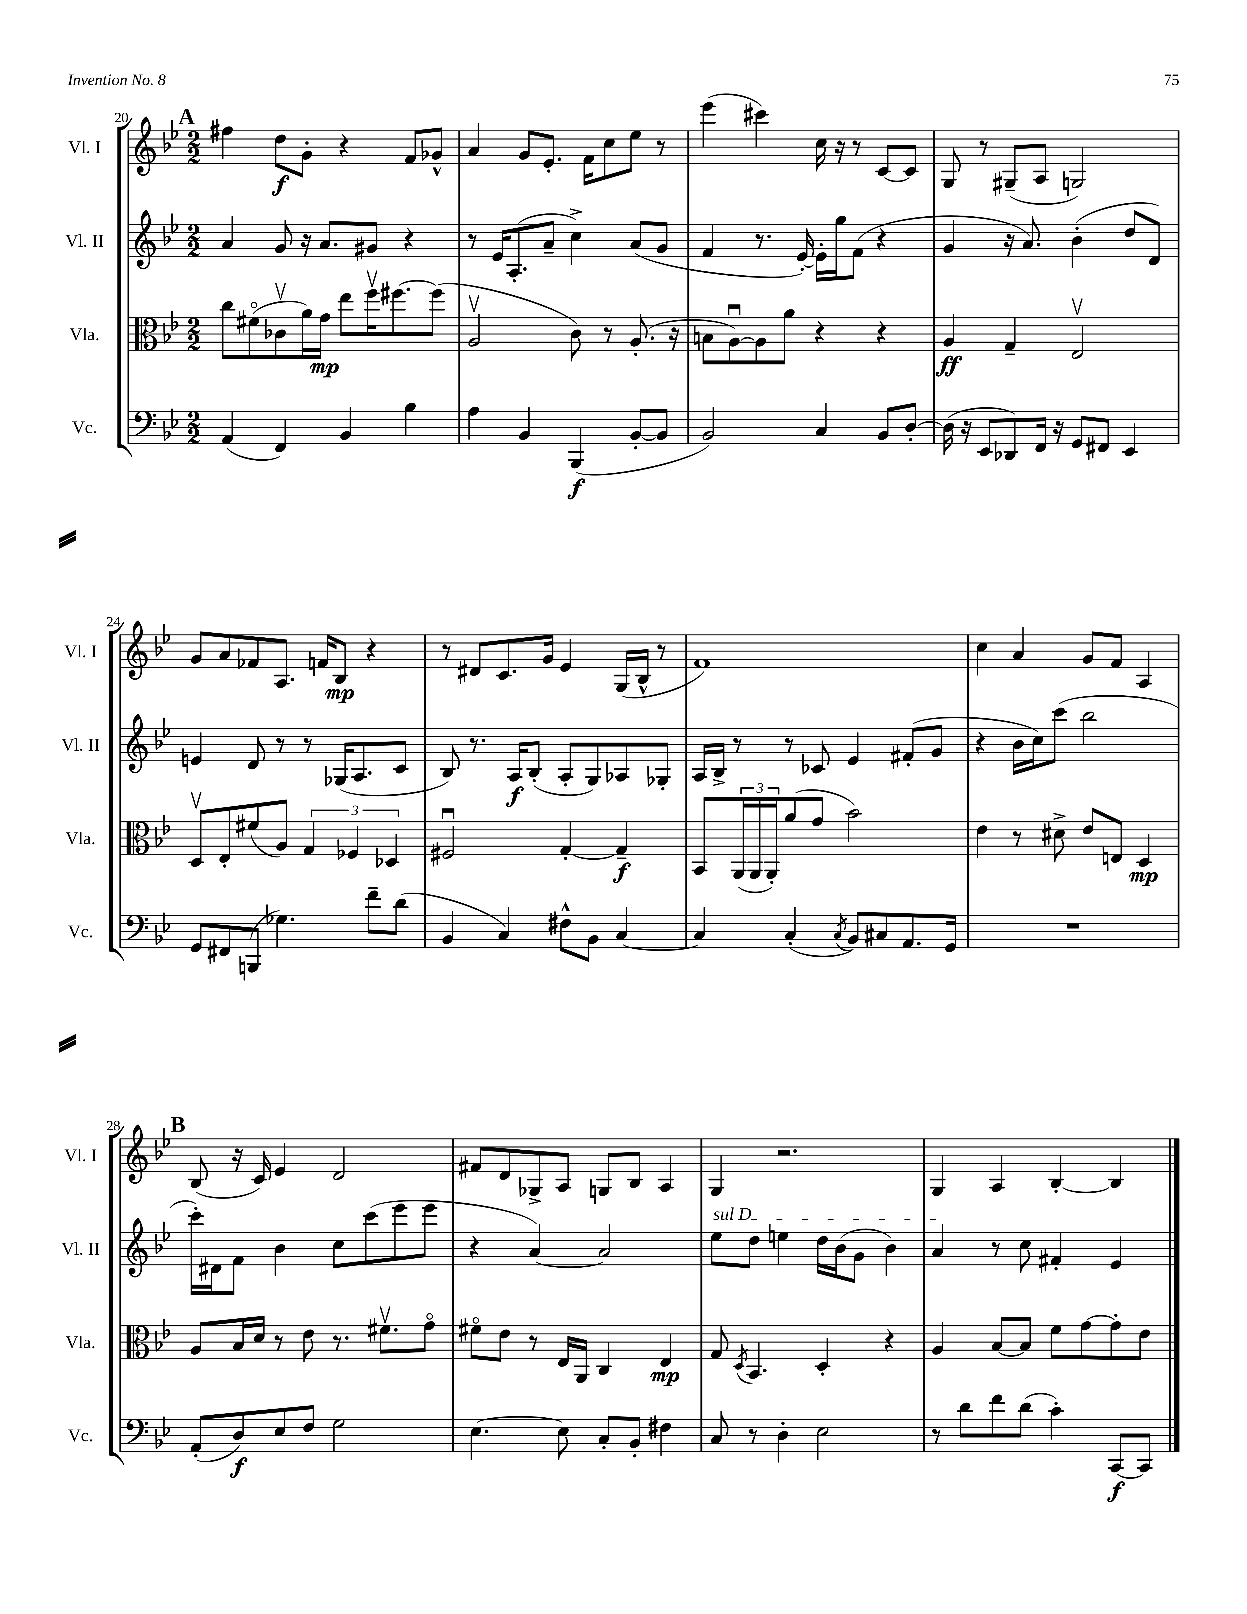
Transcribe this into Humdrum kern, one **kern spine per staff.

**kern	**dynam	**kern	**dynam	**kern	**dynam	**kern	**dynam
*part4	*part4	*part3	*part3	*part2	*part2	*part1	*part1
*staff4	*staff4	*staff3	*staff3	*staff2	*staff2	*staff1	*staff1
*I"Vc.	*	*I"Vla.	*	*I"Vl. II	*	*I"Vl. I	*
*I'Vc.	*	*I'Vla.	*	*I'Vl. II	*	*I'Vl. I	*
*clefF4	*	*clefC3	*	*clefG2	*	*clefG2	*
*k[b-e-]	*	*k[b-e-]	*	*k[b-e-]	*	*k[b-e-]	*
*M2/2	*	*M2/2	*	*M2/2	*	*M2/2	*
!!LO:REH:place=s1:t=A
=20	=20	=20	=20	=20	=20	=20	=20
(4AA/	.	8cc\L	.	4a/	.	4ff#X\	.
.	.	(8f#X\	.	.	.	.	.
4FF/)	.	8c-Xv\	.	8g/	.	8dd\L	f
.	.	16a\L)	.	16r	.	8g'\J	.
.	.	16g\JJ	mp	8.a/L	.	.	.
4BB-/	.	8ee-\L	.	.	.	4r	.
.	.	16ffv\K	.	8g#X/J	.	.	.
.	.	[8.ff#X\	.	.	.	.	.
4B-\	.	.	.	4r	.	8f/L	.
.	.	(8ff#\J]	.	.	.	8g-X^^/J	.
=21	=21	=21	=21	=21	=21	=21	=21
4A\	.	2Av/	.	8r	.	4a/	.
.	.	.	.	16e-/KL	.	.	.
.	.	.	.	(8.A'/	.	.	.
4BB-/	.	.	.	.	.	8g/L	.
.	.	.	.	8a~/J	.	8.e-'/J	.
(4BBB-/	f	8c\)	.	4cc^\)	.	.	.
.	.	.	.	.	.	16f\KL	.
.	.	8r	.	.	.	8cc\	.
[8BB-'/L	.	(8.A'/	.	(8a/L	.	8ee-\J	.
8BB-/J]	.	.	.	8g/J	.	8r	.
.	.	16r	.	.	.	.	.
=22	=22	=22	=22	=22	=22	=22	=22
2BB-/)	.	8Bn\L	.	4f/	.	(4eee-\	.
.	.	[8Au\)	.	.	.	.	.
.	.	8A\]	.	8.r	.	4ccc#X\)	.
.	.	8a\J	.	.	.	.	.
.	.	.	.	[16e-'/)	.	.	.
4C/	.	4r	.	16e-'\LL]	.	16cc\	.
.	.	.	.	16gg\J	.	16r	.
.	.	.	.	(8f\J	.	8r	.
8BB-/L	.	4r	.	4r	.	[8c/L	.
[8D'/J	.	.	.	.	.	8c/J]	.
=23	=23	=23	=23	=23	=23	=23	=23
(16D\]	.	4A/	ff	4g/	.	8G/	.
16r	.	.	.	.	.	.	.
8EE-/L	.	.	.	.	.	8r	.
8DD-X/)	.	4G~/	.	16r	.	(8G#X~/L	.
.	.	.	.	8.a/)	.	.	.
16FF/Jk	.	.	.	.	.	8A/J	.
16r	.	.	.	.	.	.	.
8GG/L	.	2E-v/	.	(4b-'\	.	2Gn/)	.
8FF#X/J	.	.	.	.	.	.	.
4EE-/	.	.	.	8dd/L	.	.	.
.	.	.	.	8d/J)	.	.	.
!!LO:LB:g=z
=24	=24	=24	=24	=24	=24	=24	=24
8GG/L	.	8Dv/L	.	4en/	.	8g/L	.
8FF#X/	.	8E-'/	.	.	.	8a/	.
(8BBBn/J	.	(8f#X/	.	8d/	.	8f-X/	.
4.G-X\)	.	8A/J)	.	8r	.	8.A/J	.
.	.	6G/	.	8r	.	.	.
.	.	.	.	.	.	16fn/KL	.
.	.	.	.	(16G-X/KL	.	8B-/J	mp
.	.	6F-X/	.	.	.	.	.
.	.	.	.	8.A/	.	.	.
8f~\L	.	.	.	.	.	4r	.
.	.	6D-X/	.	.	.	.	.
(8d\J	.	.	.	8c/J	.	.	.
=25	=25	=25	=25	=25	=25	=25	=25
4BB-/	.	2F#Xu/	.	8B-/)	.	8r	.
.	.	.	.	8.r	.	8d#X/L	.
4C/)	.	.	.	.	.	8.c/	.
.	.	.	.	16A/KL	f	.	.
.	.	.	.	(8B-'/J	.	.	.
.	.	.	.	.	.	16g/Jk	.
8F#X^^\L	.	[4G'/	.	8A'/L	.	4e-/	.
8BB-\J	.	.	.	8G/)	.	.	.
[4C/	.	4G~/]	f	8A-X/	.	(16G/LL	.
.	.	.	.	.	.	16B-^^/JJ	.
.	.	.	.	8G-X'/J	.	8r	.
=26	=26	=26	=26	=26	=26	=26	=26
4C/]	.	8BB-/L	.	16A/LL	.	1f)	.
.	.	.	.	16B-^/JJ	.	.	.
.	.	(24AA/L	.	8r	.	.	.
.	.	24AA/	.	.	.	.	.
.	.	24AA'/J)	.	.	.	.	.
(4C'/	.	(8a/	.	8r	.	.	.
.	.	8g/J	.	8c-X/	.	.	.
8qC/	.	.	.	.	.	.	.
8BB-/L)	.	2b-\)	.	4e-/	.	.	.
8C#X/	.	.	.	.	.	.	.
8.AA/	.	.	.	(8f#X'/L	.	.	.
.	.	.	.	8g/J	.	.	.
16GG/Jk	.	.	.	.	.	.	.
=27	=27	=27	=27	=27	=27	=27	=27
1r	.	4e-\	.	4r	.	4cc\	.
.	.	8r	.	16b-\LL	.	4a/	.
.	.	.	.	16cc\J)	.	.	.
.	.	8d#X^\	.	(8ccc\J	.	.	.
.	.	8e-/L	.	2bb-\	.	8g/L	.
.	.	8En/J	.	.	.	8f/J	.
.	.	4D/	mp	.	.	4A/	.
!!LO:LB:g=z
!!LO:REH:place=s1:t=B
=28	=28	=28	=28	=28	=28	=28	=28
(8AA'/L	.	8A/L	.	16ccc'\LL)	.	(8B-/	.
.	.	.	.	16d#X\J	.	.	.
8D/)	f	16B-/L	.	8f\J	.	16r	.
.	.	16d/JJ	.	.	.	16c/)	.
8E-/	.	8r	.	4b-\	.	4e-/	.
8F/J	.	8e-\	.	.	.	.	.
2G\	.	8.r	.	8cc\L	.	2d/	.
.	.	.	.	(8ccc\	.	.	.
.	.	8.f#Xv\L	.	.	.	.	.
.	.	.	.	8eee-\	.	.	.
.	.	8g\J	.	8eee-\J	.	.	.
=29	=29	=29	=29	=29	=29	=29	=29
[4.E-\	.	8f#X\L	.	4r	.	8f#X/L	.
.	.	8e-\J	.	.	.	8d/	.
.	.	8r	.	[4a/)	.	8G-X^/	.
8E-\]	.	16E-/LL	.	.	.	8A/J	.
.	.	16AA/JJ	.	.	.	.	.
8C'/L	.	4C/	.	2a/]	.	8Gn/L	.
8BB-'/J	.	.	.	.	.	8B-/J	.
4F#X\	.	4E-/	mp	.	.	4A/	.
=30	=30	=30	=30	=30	=30	=30	=30
!	!	!	!	!LO:TX:a:i:t=sul D	!	!	!
8C/	.	8G/	.	8ee-\L	.	4G/	.
.	.	8qD/	.	.	.	.	.
8r	.	4.BB-/	.	8dd\J	.	.	.
4D'\	.	.	.	4een\	.	2.r	.
2E-\	.	4D'/	.	16dd\LL	.	.	.
.	.	.	.	(16b-\J	.	.	.
.	.	.	.	8g\J	.	.	.
.	.	4r	.	4b-\)	.	.	.
=31	=31	=31	=31	=31	=31	=31	=31
8r	.	4A/	.	4a/	.	4G/	.
8d\L	.	.	.	.	.	.	.
8f\	.	[8B-/L	.	8r	.	4A/	.
(8d\J	.	8B-/J]	.	8cc\	.	.	.
4c'\)	.	8f\L	.	4f#X'/	.	[4B-'/	.
.	.	[8g\	.	.	.	.	.
[8CC/L	f	8g'\]	.	4e-/	.	4B-/]	.
8CC/J]	.	8e-\J	.	.	.	.	.
==	==	==	==	==	==	==	==
*-	*-	*-	*-	*-	*-	*-	*-
